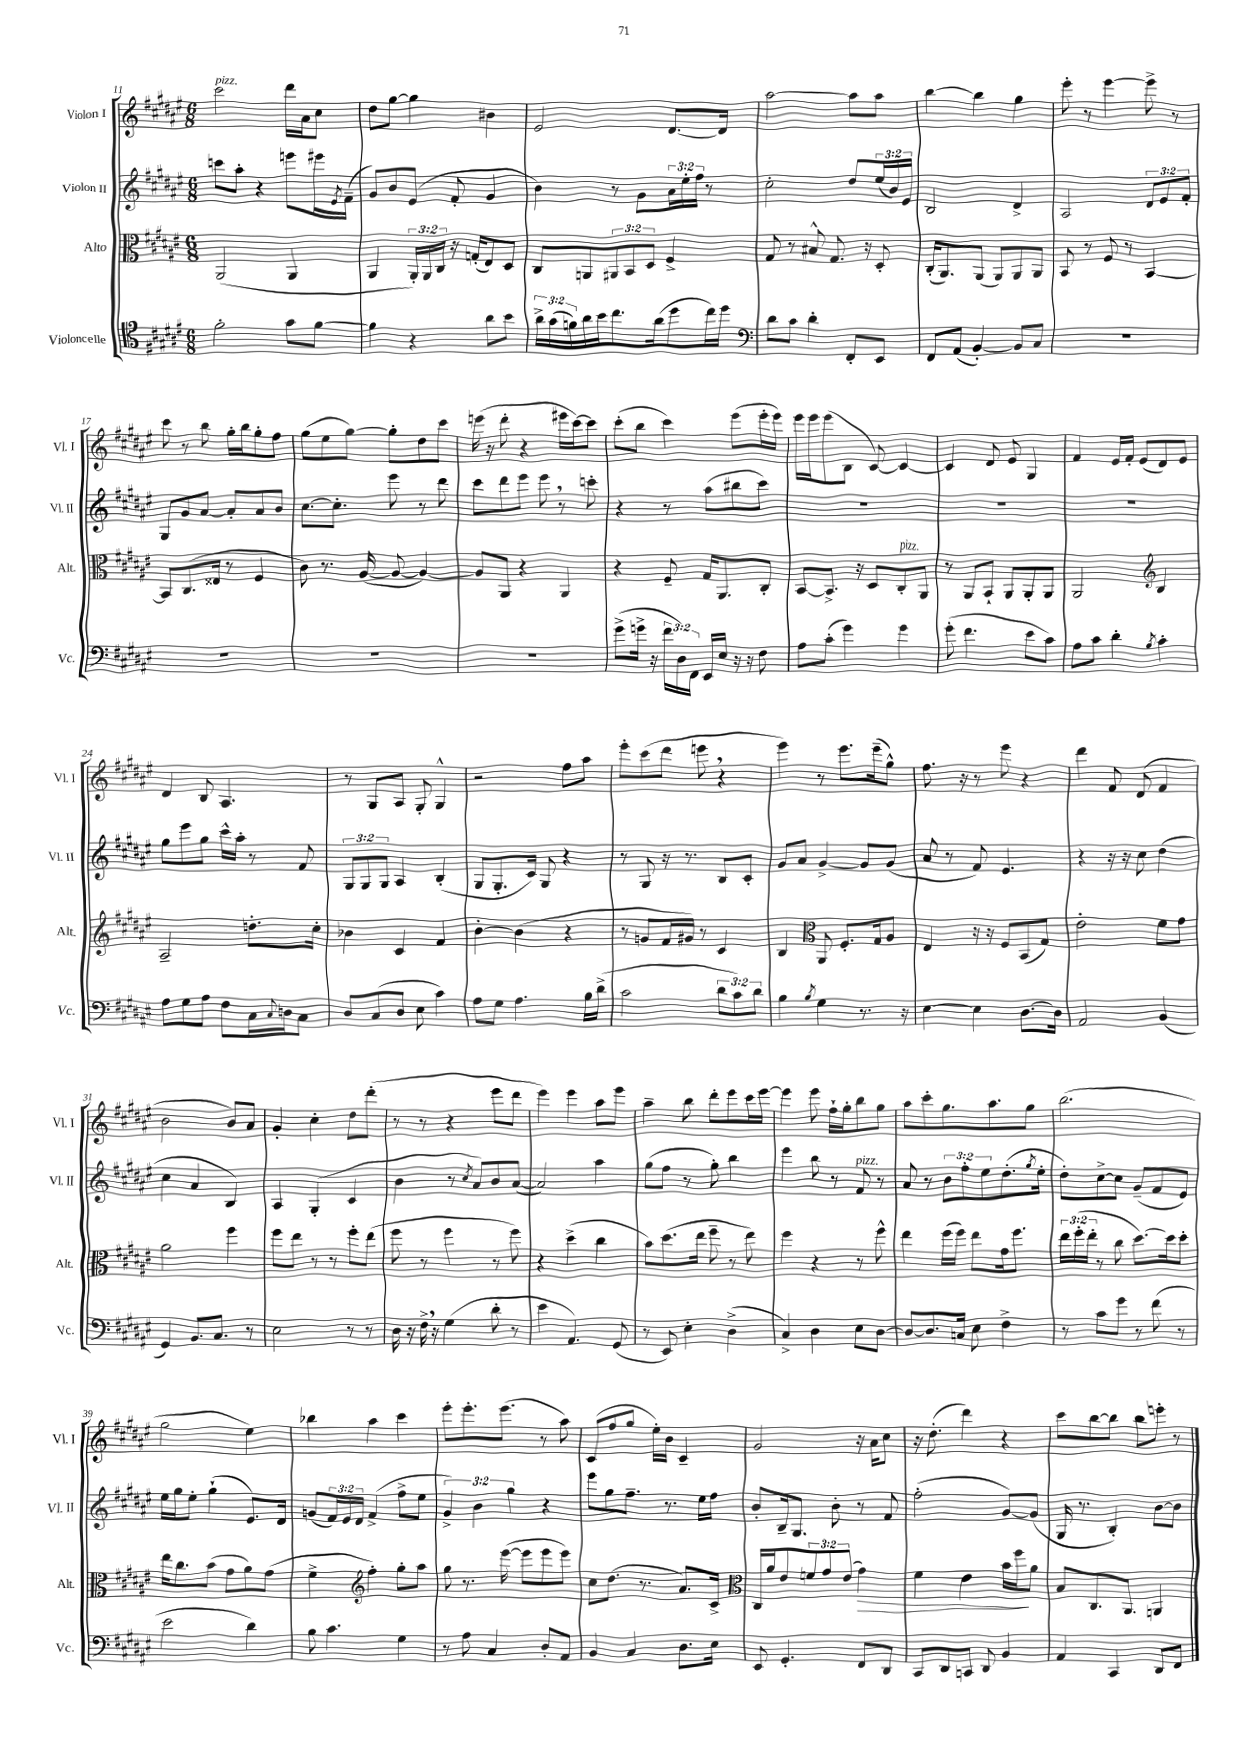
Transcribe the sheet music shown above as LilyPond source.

<<
\new StaffGroup <<
\new Staff = "s0" \with { instrumentName = "Violon I" shortInstrumentName = "Vl. I" } {
    \clef treble \key fis \major \numericTimeSignature \time 6/8
    cis'''2^\markup { \italic "pizz." } dis'''16 ais'16 cis''8 |
    dis''8 gis''8~ gis''4 bis'4 |
    eis'2 dis'8.~ dis'16 |
    ais''2~ ais''8 ais''8 |
    b''4~ b''4 gis''4 |
    eis'''8-. r8 eis'''4~ eis'''8-> r8 |
    cis'''8 r8 b''8 gis''16-. b''16 gis''8-. fis''8 |
    gis''8( eis''8 gis''8~) gis''8-. dis''8 cis'''8 |
    e'''16( r16 dis'''8-. r4 eis'''16 cis'''16~) cis'''8 |
    cis'''8-.( b''8 cis'''4) eis'''8( eis'''16-. eis'''16) |
    eis'''16 eis'''16 eis'''8( b8 cis'8~) cis'4~ |
    cis'4 dis'8 eis'8 gis4 |
    fis'4 eis'16 fis'16-. eis'8( dis'8) eis'8 |
    dis'4 b8 ais4. |
    r8 gis8 ais8 gis8-. gis4-^ |
    r2 fis''8 ais''8 |
    eis'''8-. cis'''8( dis'''8 e'''8 \breathe r4 |
    eis'''4) r8 eis'''8. eis'''16--( gis''8-^) |
    fis''8. r16 r8 eis'''8 r4 |
    dis'''4 fis'8 dis'8( fis'4 |
    b'2 b'8) ais'8 |
    gis'4-. cis''4-. dis''8 dis'''8-.( |
    r8 r8 r4 eis'''8 dis'''8 |
    eis'''4) eis'''4 ais''8 eis'''8 |
    ais''4-- b''8 dis'''8-. eis'''8 cis'''16 eis'''16~ |
    eis'''4 eis'''8 fis''16-! gis''16-. b''8 gis''8 |
    ais''8 cis'''8-. gis''8. ais''8. gis''8 |
    b''2.( |
    gis''2 eis''4) |
    bes''4 ais''4 cis'''4 |
    eis'''8-. eis'''8.-. eis'''8.( r8 ais''8) |
    cis'8( fis''8 gis''8 eis''16-.) b'16 cis'4-- |
    gis'2 r16 ais'16 cis''8 |
    r16 dis''8.-.( dis'''4) r4 |
    cis'''8 b''8~ b''8 b''8 e'''8-. r8 \bar "|." |
}
\new Staff = "s1" \with { instrumentName = "Violon II" shortInstrumentName = "Vl. II" } {
    \clef treble \key fis \major \numericTimeSignature \time 6/8 \override Staff.TupletNumber.text = #tuplet-number::calc-fraction-text
    c'''8 ais''8-. r4 e'''8 eis'''16 \acciaccatura { eis'8 } fis'16--( |
    gis'8) b'8 eis'8( fis'8-. gis'4 |
    b'4) r8 gis'8 \tuplet 3/2 { ais'16 eis''16-. fis''16 } r8 |
    cis''2-. dis''8 \tuplet 3/2 { eis''16( b'16) eis'16 } |
    b2 dis'4-> |
    ais2 \tuplet 3/2 { dis'8 eis'8 fis'8-. } |
    gis8 gis'8 ais'8~ ais'8-. ais'8 b'8 |
    cis''8.~ cis''8.-. eis'''8 r8 dis'''8 |
    cis'''8 dis'''8 eis'''8 eis'''8 \breathe r8 c'''8-. |
    r4 r8 ais''8( bis''8 cis'''8) |
    R2. |
    R2. |
    R2. |
    gis''8 eis'''8 gis''8 cis'''16-^ ais''16-. r8 fis'8 |
    \tuplet 3/2 { gis8 gis8 gis8 } ais4 b4-.( |
    gis8 gis8.-. cis'16) gis8 r4 |
    r8 gis8 r16 r8. b8 cis'8-. |
    gis'8 ais'8 gis'4~-> gis'8 gis'8( |
    ais'8 r8 fis'8) eis'4. |
    r4 r16 r16 cis''8 dis''4( |
    cis''4 ais'4 b4) |
    ais4 gis4-.( cis'4 |
    b'4 r8 \acciaccatura { cis''8 } ais'8) b'8 ais'8~( |
    ais'2) ais''4 |
    gis''8( fis''8 r8 gis''8-.) b''4 |
    eis'''4 b''8 r8 fis'8^\markup { \italic "pizz." } r8 |
    ais'8 r8 \tuplet 3/2 { b'8 fis''8-. eis''8 } dis''8.-.( \acciaccatura { gis''8 } eis''16-. |
    dis''8-.) cis''8~-> cis''8 gis'8--( fis'8 eis'8) |
    eis''16 gis''16 eis''8-. gis''4-!( eis'8.) dis'16 |
    g'8( \tuplet 3/2 { fis'16) eis'16 dis'16 } fis'4->( fis''8-> eis''8 |
    \tuplet 3/2 { gis'4->) b'4 gis''4 } r4 |
    eis'''8 gis''8 fis''8.-- r8. eis''16 fis''16 |
    b'8-. b16-- gis8. b'8-. r8 fis'8 |
    fis''2-.( gis'8~) gis'8( |
    gis16 r8. b4-.) b'8~ b'8 \bar "|." |
}
\new Staff = "s2" \with { instrumentName = "Alto" shortInstrumentName = "Alt." } {
    \clef alto \key fis \major \numericTimeSignature \time 6/8 \override Staff.TupletNumber.text = #tuplet-number::calc-fraction-text
    ais,2( ais,4 |
    ais,4 \tuplet 3/2 { ais,16-.) ais,16 cis16 } r16 g16-.( eis8) dis8 |
    cis8 a,8 \tuplet 3/2 { ais,8 b,8 dis8 } fis4-> |
    gis8 r8 bis8-^ gis8. r16 dis8-. |
    cis16-.( ais,8.) ais,8( ais,8) ais,8 ais,8 |
    b,8 r8 fis8 r8 b,4~ |
    b,8 cis8.( eisis16 r8 fis4 |
    cis'8) r8. ais16~( ais8~ ais4~) |
    ais8 ais,8 r4 ais,4 |
    r4 fis8-- gis16 ais,8. cis8-. |
    b,8~ b,8.-> r16 dis8 cis8-.^\markup { \italic "pizz." } ais,8 |
    r8 ais,8 b,8-! ais,8 ais,8-. ais,8 |
    ais,2 \clef treble b4 |
    ais2-- d''8.-. cis''16-. |
    bes'4 cis'4 fis'4 |
    b'4~-. b'4( r4 |
    r8 g'8 fis'16 gis'16) r8 cis'4 |
    b4 \clef alto ais,8 fis8.-. gis16 ais8 |
    eis4 r16 r16 fis8 b,8( gis8) |
    eis'2-. fis'8 gis'8 |
    ais'2 fis''4 |
    fis''8 eis''8 r8 r8 fis''8-. eis''8( |
    fis''8 r8 fis''4 r8 fis''8) |
    r4 dis''4->( cis''4 |
    b'8) dis''8.( eis''16 fis''8-- r8 eis''8) |
    fis''4 r4 r8 fis''8-^ |
    eis''4 fis''16( fis''16) eis''8 gis'16 fis''8. |
    \tuplet 3/2 { eis''16 fis''16-.( eis''16-. } r8 cis''8 dis''8.~) dis''16 dis''8-. |
    eis''16 cis''8. b'8( gis'8 ais'8) gis'8( |
    fis'4-> \clef treble fis''4-.) gis''8-. ais''8 |
    gis''8 r8. eis'''16~( eis'''8 eis'''8 eis'''8) |
    cis''8 dis''8.( r8. ais'8.) cis'16-> |
    \clef alto cis16 ais'16 eis'8 \tuplet 3/2 { f'8 gis'8 eis'8( } gis'4\>) |
    fis'4 eis'4 b'16 fis''16\! ais'8 |
    b8 cis8. ais,8. a,4 \bar "|." |
}
\new Staff = "s3" \with { instrumentName = "Violoncelle" shortInstrumentName = "Vc." } {
    \clef tenor \key fis \major \numericTimeSignature \time 6/8 \override Staff.TupletNumber.text = #tuplet-number::calc-fraction-text
    fis'2-. gis'8 fis'8~ |
    fis'4 r4 ais'8 b'8 |
    \tuplet 3/2 { ais'16-> gis'16( f'16) } ais'16 b'16 cis''8. ais'16( dis''8 cis''16) dis''16 |
    \clef bass dis'8 cis'8 dis'4-. fis,8-. eis,8 |
    fis,8 ais,8( b,4~-.) b,8 cis8 |
    R2. |
    R2. |
    R2. |
    R2. |
    gis'8->( g'16-> r16 \tuplet 3/2 { fis'16 dis16) fis,16 } eis,16 eis16 r16 r16 fis8 |
    ais8 cis'8-.( gis'4) gis'4 |
    gis'8-.( fis'4. eis'8 cis'8) |
    ais8 cis'8 dis'4-. \acciaccatura { b8 } cis'4-. |
    ais8 gis8 ais8 fis8 cis16 \appoggiatura { cis8 } d16 cis8 |
    dis8 cis8( dis8 eis8 cis'4) |
    ais8 gis8 ais4. b16 dis'16->( |
    cis'2 \tuplet 3/2 { dis'8 cis'8) dis'8 } |
    b4 \acciaccatura { b8 } gis4 r8. r16 |
    eis4~ eis4 dis8.~ dis16 |
    ais,2 b,4( |
    gis,4) b,8. cis8. r8 |
    eis2 r8 r8 |
    dis16 r16 fis16-> \breathe r16 gis4( dis'8-. r8 |
    eis'4 ais,4.) gis,8( |
    r8 eis,8) eis4-. dis4->( |
    cis4->) dis4 eis8 dis8~ |
    dis8~ dis8. c16 eis8 fis4-> |
    r8 cis'8 gis'8 r8 fis'8( r8 |
    eis'2 dis'4) |
    b8 cis'4. gis4 |
    r8 ais8 cis4 dis8-. ais,8 |
    b,4 cis4 dis8. eis16 |
    eis,8 gis,4.-. fis,8 dis,8 |
    cis,8 dis,8 c,8 dis,8 b,4 |
    ais,4 cis,4 dis,8 fis,8 \bar "|." |
}
>>
>>
\layout { \context { \Score currentBarNumber = #11 } }
